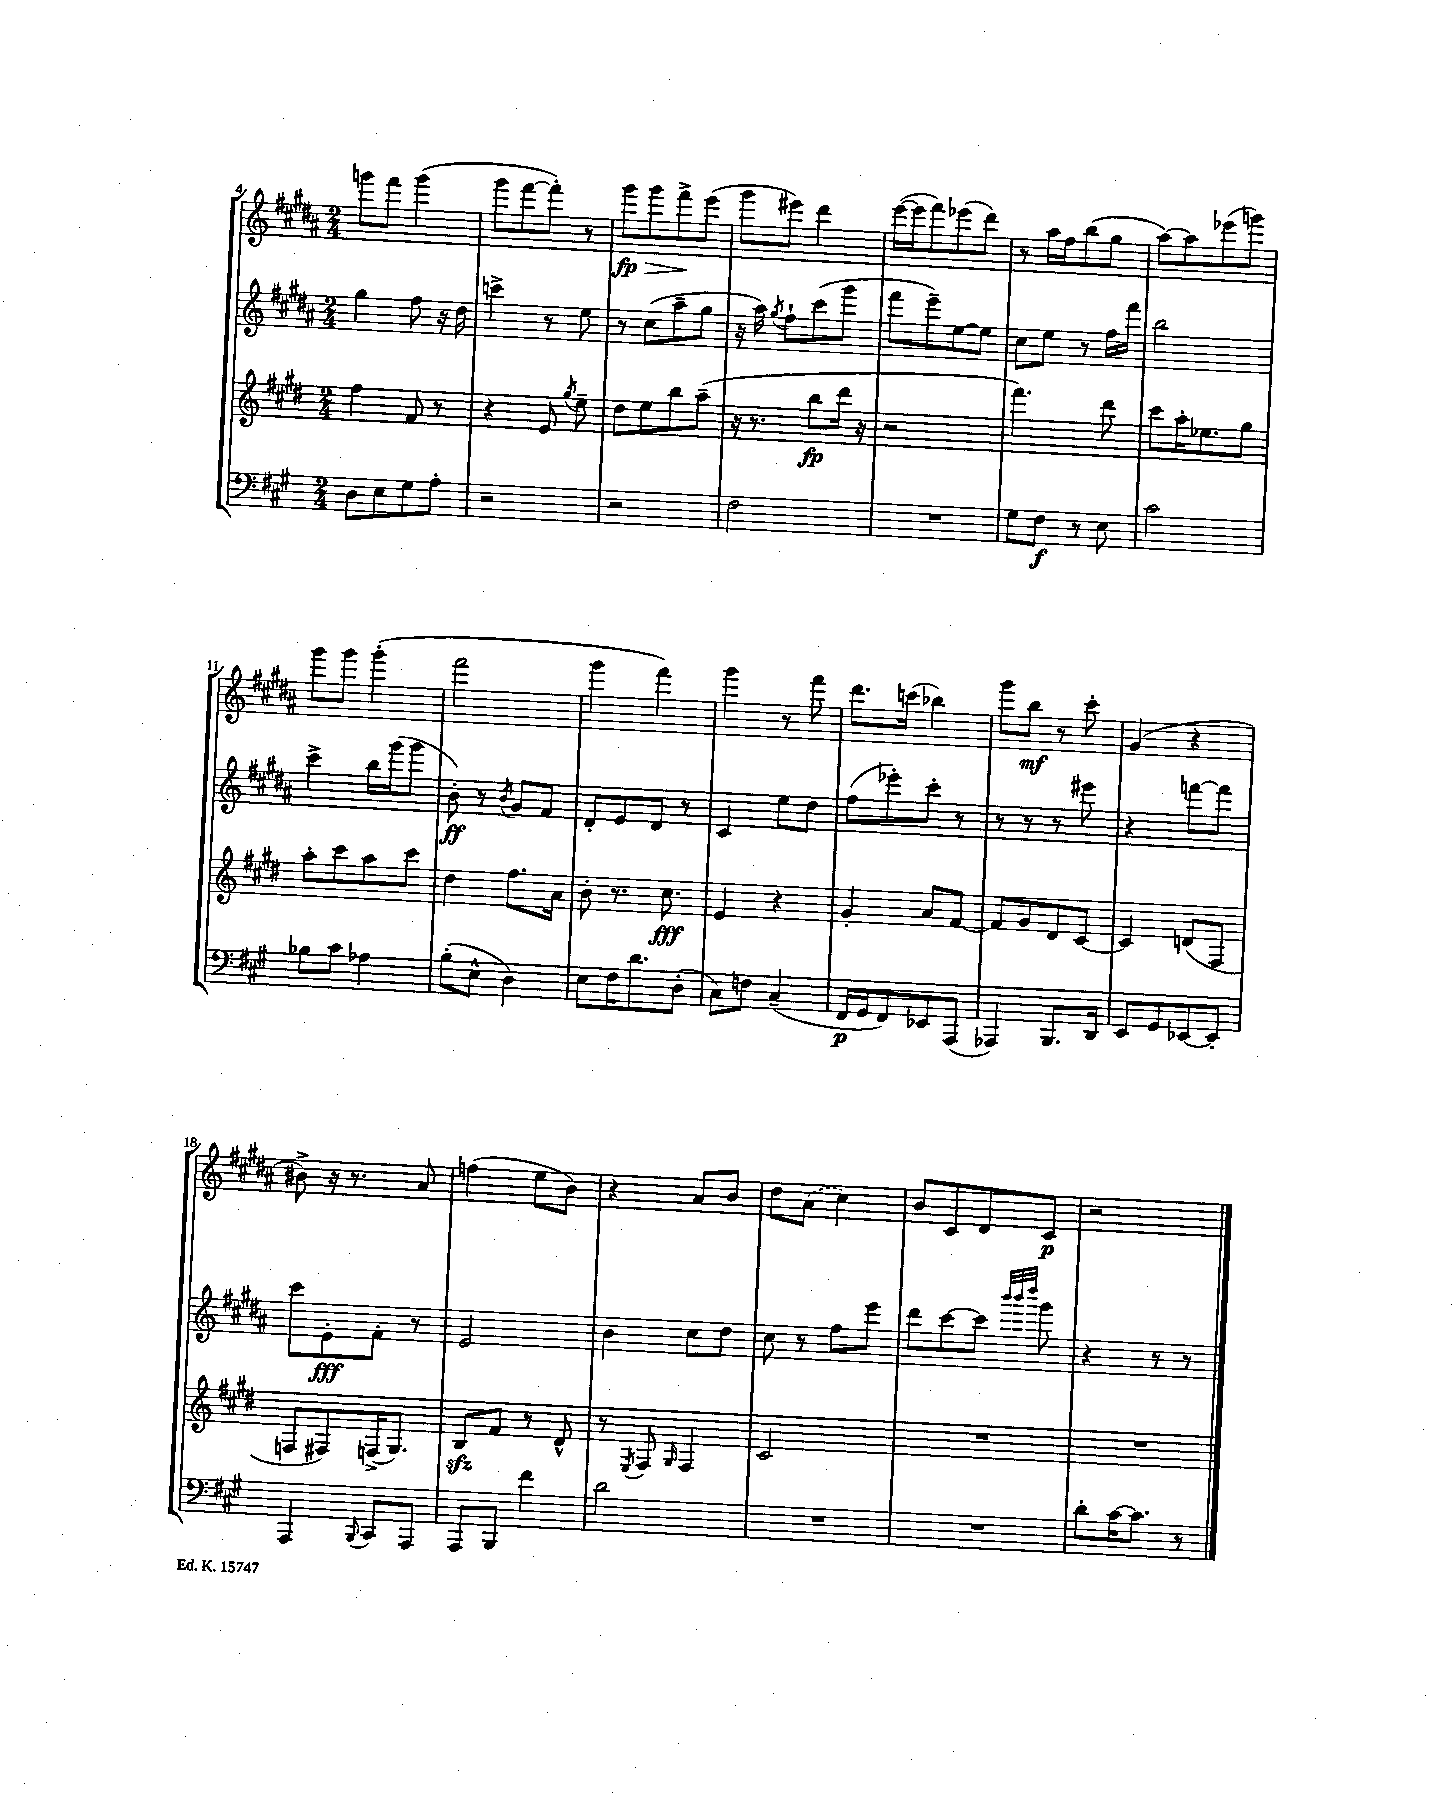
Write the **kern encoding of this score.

**kern	**kern	**kern	**kern
*staff4	*staff3	*staff2	*staff1
*clefF4	*clefG2	*clefG2	*clefG2
*k[f#c#g#]	*k[f#c#g#d#]	*k[f#c#g#d#a#]	*k[f#c#g#d#a#]
*M2/4	*M2/4	*M2/4	*M2/4
8D\L	4ff#\	4gg#\	8ggg\L
8E\	.	.	8fff#\J
8G#\	8f#/	8ff#\	(4ggg\
8A'\J	8r	16r	.
.	.	16dd#\	.
=	=	=	=
2r	4r	4ccc^\	8ggg#\L
.	.	.	[8fff#\
.	8e/	8r	8fff#'\]J)
.	8qgg#/	.	.
.	8ee~\	8ee\	8r
=	=	=	=
2r	8dd#\L	8r	8ggg#\L
.	8ee\	(8cc#\L	8ggg#\
.	8bb\	8aa#~\	8fff#^\
.	(8aa~\J	8gg#\J	(8eee\J
=	=	=	=
2F#\	16r	16r	8ggg#\L
.	8.r	16aa#\)	.
.	.	8qgg#/	.
.	.	8ff#`\L	8eee#\J)
.	8bb\L	(8ccc#\	4ddd#\
.	16ddd#\Jk	8ggg#\J	.
.	16r	.	.
=	=	=	=
2r	2r	8fff#\L	([16eee\LL
.	.	.	16eee\]J
.	.	8eee~\)	8fff#\)
.	.	[8ee\	(8eee-\
.	.	8ee\]J	8ddd#\J)
=	=	=	=
8G#\L	4.fff#\)	8cc#\L	8r
8F#\J	.	8ee\J	16aa#\LL
.	.	.	16ff#\J
8r	.	8r	(8bb\
8E\	8ddd#\	16ff#\LL	8gg#\J
.	.	16fff#\JJ	.
=	=	=	=
2c#\	8ccc#\L	2bb\	[8aa#\L)
.	16aa'\K	.	8aa#\]
.	8.ee-\	.	.
.	.	.	(8eee-\
.	8gg#\J	.	8ggg\J)
=	=	=	=
8B-\L	8aa'\L	4ccc#^\	8ggg#\L
8c#\J	8ccc#\	.	8ggg#\J
4A-\	8aa\	16bb\LL	(4ggg#'\
.	.	(16ggg#\J	.
.	8ccc#\J	8ggg#\J	.
=	=	=	=
(8B'\L	4dd#\	8b'\)	2fff#\
8E^^\J	.	8r	.
.	.	8qb/	.
4D\)	8.ff#\L	8g#/L	.
.	.	8f#/J	.
.	16a\Jk	.	.
=	=	=	=
8E\L	8b'\	8d#'/L	4ggg#\
16F#\K	8.r	8e/	.
8.d\	.	.	.
.	.	8d#/J	4fff#\)
.	8.cc#\	.	.
(8D'\J	.	8r	.
=	=	=	=
8C#\L)	4e/	4c#/	4ggg#\
8F\J	.	.	.
(4C#~/	4r	8ee\L	8r
.	.	8dd#\J	8fff#\
=	=	=	=
16FF#/LL	4g#'/	(8ff#\L	8.ddd#\L
16GG#/J	.	.	.
8FF#/)	.	8eee-'\)	.
.	.	.	(16ccc\Jk
8EE-/	8a/L	8ccc#'\J	4bb-\)
(8AAA/J	[8f#/J	8r	.
=	=	=	=
4AAA-/)	8f#/]L	8r	8ggg#\L
.	8g#/	8r	8bb\J
8.BBB/L	8d#/	8r	8r
.	[8c#/J	8eee#\	8ccc#'\
16DD/Jk	.	.	.
=	=	=	=
8EE/L	4c#/]	4r	(4g#/
8GG#/	.	.	.
[8EE-/	(8d/L	[8fff\L	4r
8EE-'/]J	8F#/J	8fff\]J	.
=	=	=	=
4AAA/	8F/L	8ccc#\L	8b#^\)
.	8F#/)	8e'\	16r
.	.	.	8.r
8qqBBB/	.	.	.
8CC#/L	(16F^/K	8f#'\J	.
.	8.G#/J)	.	.
8AAA/J	.	8r	8a#/
=	=	=	=
8AAA/L	8B/L	2e/	(4ff\
8BBB/J	8f#/J	.	.
4f#\	8r	.	8ee\L
.	8d#^^/	.	8b\J)
=	=	=	=
2d\	8r	4b\	4r
.	8qE/	.	.
.	8F#/	.	.
.	16qqG#/	.	.
.	4F#/	8cc#\L	8a#/L
.	.	8dd#\J	8b/J
=	=	=	=
2r	2c#/	8cc#\	8dd#\L
.	.	8r	(8a#\J
.	.	8ff#\L	4cc#\)
.	.	8eee\J	.
=	=	=	=
2r	2r	8ddd#\L	8b/L
.	.	[8ccc#\	8c#/
.	.	8ccc#\]J	8d#/
.	.	32qqbbb/LLL	.
.	.	32qqbbb/	.
.	.	32qqdddd#/JJJ	.
.	.	8ggg#\	8c#/J
=	=	=	=
8d'\L	2r	4r	2r
[16c#\K	.	.	.
8.c#\]J	.	.	.
.	.	8r	.
8r	.	8r	.
==	==	==	==
*-	*-	*-	*-
